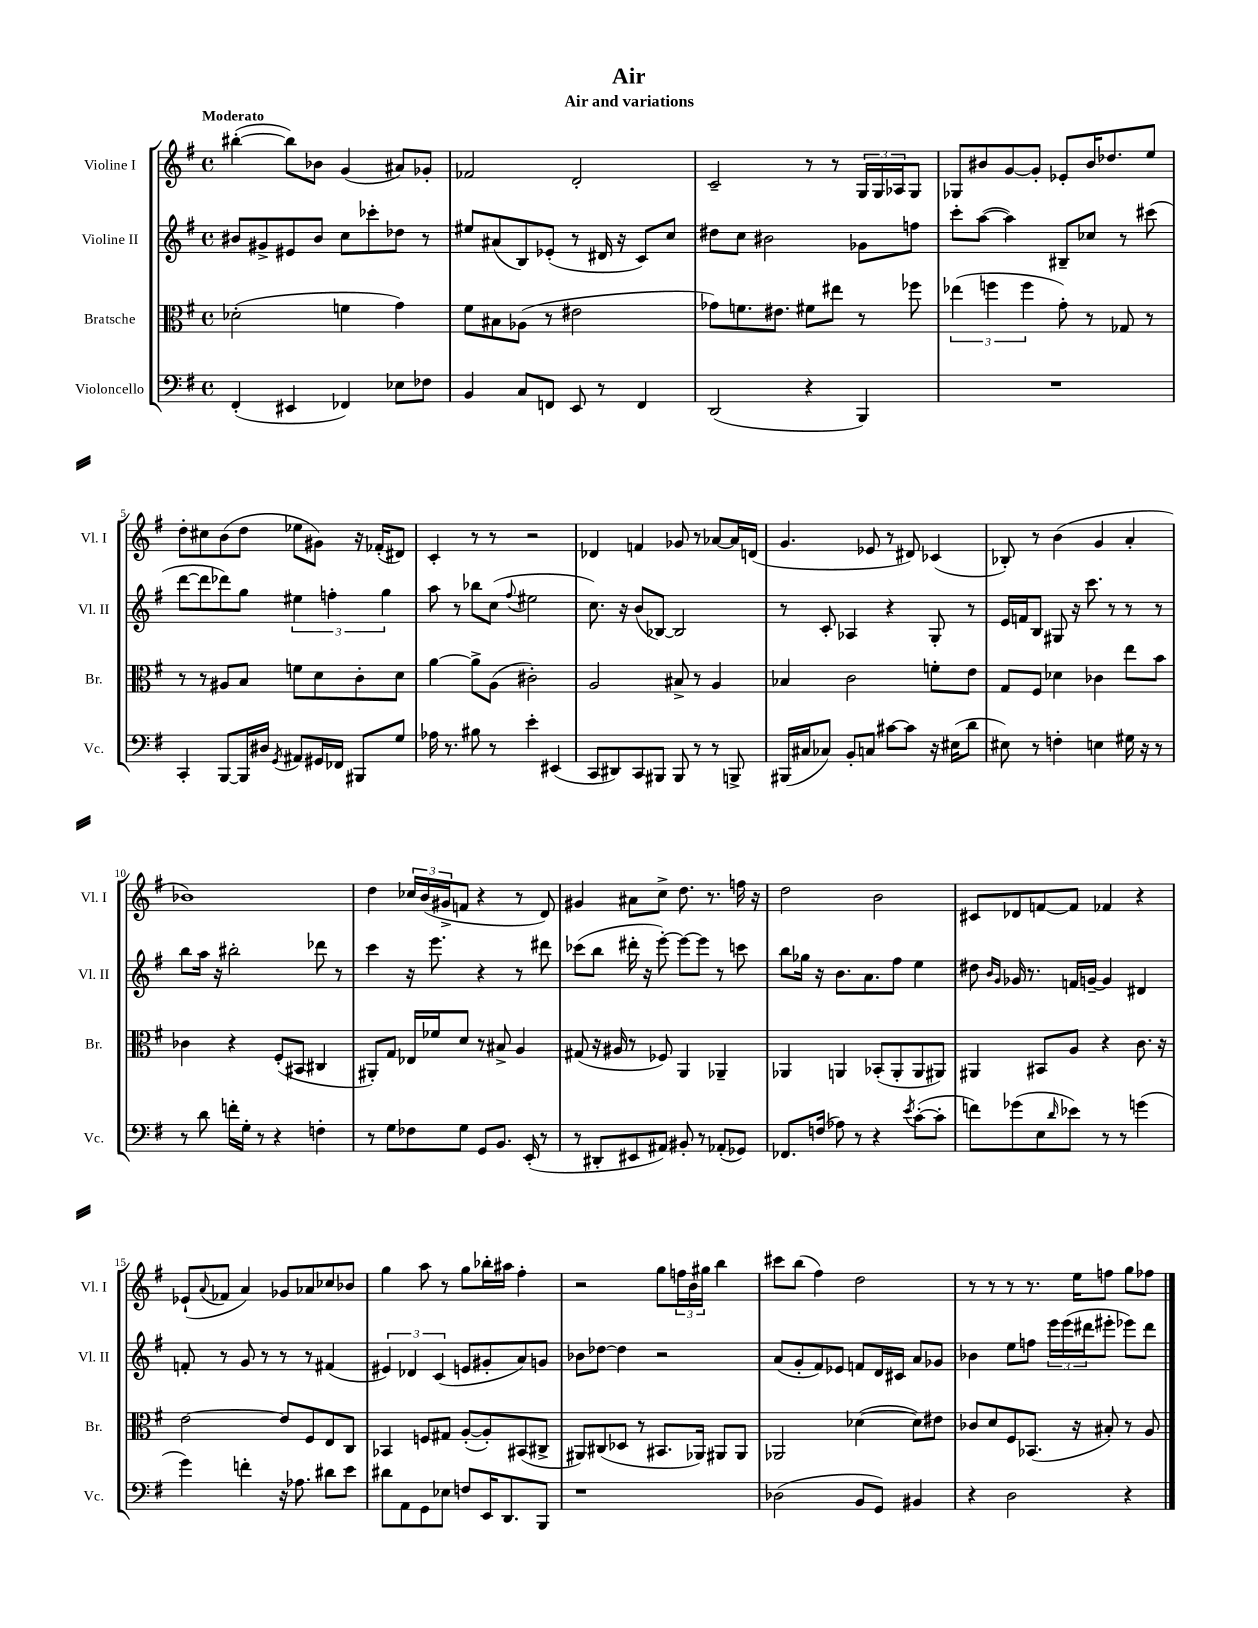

**kern	**kern	**kern	**kern
*part4	*part3	*part2	*part1
*staff4	*staff3	*staff2	*staff1
*I"Violoncello	*I"Bratsche	*I"Violine II	*I"Violine I
*I'Vc.	*I'Br.	*I'Vl. II	*I'Vl. I
*clefF4	*clefC3	*clefG2	*clefG2
*k[f#]	*k[f#]	*k[f#]	*k[f#]
*M4/4	*M4/4	*M4/4	*M4/4
*met(c)	*met(c)	*met(c)	*met(c)
=1	=1	=1	=1
!	!	!	!LO:TX:a:B:t=Moderato
(4FF#'/	(2d-X'\	8b#X/L	([4bb#X'\
.	.	8g#X^/	.
4EE#X/	.	8e#X/	8bb#\L])
.	.	8b#/J	8b-X\J
4FF-X/)	4fn\	8cc\L	(4g/
.	.	8ccc-X'\	.
8E-X\L	4g\)	8dd-X\J	8a#X/L)
8F-X\J	.	8r	8g-X'/J
=2	=2	=2	=2
4BB/	8f#\L	8ee#X/L	2f-X/
.	8B#X\	(8a#X/	.
8C/L	(8A-X\J	8B/)	.
8FFn/J	8r	(8e-X'/J	.
8EE/	2e#X\	8r	2d'/
8r	.	16d#X/	.
.	.	16r	.
4FF/	.	8c/L)	.
.	.	8cc/J	.
=3	=3	=3	=3
(2DD/	8g-X\L)	8dd#X\L	2c~/
.	8.fn\	8cc\J	.
.	.	2b#X\	.
.	8.e#X\J	.	.
4r	8f#X\L	.	8r
.	8ee#X\J	.	8r
4BBB/)	8r	8g-X\L	24G/LL
.	.	.	24G/
.	.	.	24A-X/J
.	8ff-X\	8ffn\J	8G/J
=4	=4	=4	=4
1r	(6ee-X\	8ccc'\L	8G-X/L
.	.	([8aa\J	8b#X/
.	6ffn\	.	.
.	.	4aa\])	[8g/
.	6ff\	.	.
.	.	.	8g'/J]
.	8g'\)	8B#X~/L	8e-X'/L
.	8r	8cc-X/J	16b#/K
.	.	.	8.dd-X/
.	8G-X/	8r	.
.	8r	(8ccc#X\	8ee/J
!!LO:LB:g=z
=5	=5	=5	=5
4CC'/	8r	[8ddd\L	8dd'\L
.	8r	8ddd\]	8cc#X\
[8BBB/L	8A#X/L	8ddd-X\)	(8b\
16BBB/L]	8B/J	8gg\J	8dd\J
16D#X/JJ	.	.	.
8qGG/	.	.	.
8AA#X/L	8fn\L	6ee#X\	8ee-X\L
16GG#X/L	8d\	.	8g#X\J)
.	.	6ffn'\	.
16FF-X/JJ	.	.	.
8BBB#X/L	8c'\	.	16r
.	.	.	(16f-X'/KL
.	.	6gg\	.
8G/J	8d\J	.	8d#X/J)
=6	=6	=6	=6
16A-X\	[4a\	8aa\	4c'/
8.r	.	.	.
.	.	8r	.
8B#X\	8a^\L]	8bb-X\L	8r
8r	(8A\J	(8cc\J	8r
.	.	8qqff#/	.
4e'\	2c#X'\)	2ee#X\	2r
(4EE#X/	.	.	.
=7	=7	=7	=7
8CC/L	2A/	8.cc\)	4d-X/
8DD#X/)	.	.	.
.	.	16r	.
8CC/	.	(8b/L	4fn/
8BBB#X/J	.	[8B-X/J)	.
8BBB#/	8B#X^/	2B-/]	8g-X/
8r	8r	.	8r
8r	4A/	.	[8a-X/L
8BBBn^/	.	.	16a-/L]
.	.	.	(16dn/JJ
=8	=8	=8	=8
(16BBB#X/LL	4B-X/	8r	4.g/
16C#X/J	.	.	.
8C-X/J)	.	8c'/	.
8BB'/L	2c\	4A-X/	.
8Cn/J	.	.	8e-X/
[8c#X\L	.	4r	8r
8c#\J]	.	.	8d#X/)
16r	8fn'\L	8G'/	(4c-X/
(16E#X\KL	.	.	.
8d\J	8e\J	8r	.
=9	=9	=9	=9
8E#X\)	8G/L	16e/LL	8B-X'/)
.	.	16fn/J	.
8r	8F#/J	8B/J	8r
4Fn'\	4d-X\	8G#X/	(4b\
.	.	16r	.
.	.	8.ccc\	.
4En\	4c-X\	.	4g/
.	.	8r	.
16G#X\	8ee\L	8r	4a'/
16r	.	.	.
8r	8b\J	8r	.
!!LO:LB:g=z
=10	=10	=10	=10
8r	4c-X\	8bb\L	1b-X)
8d\	.	16aa\Jk	.
.	.	16r	.
16fn'\LL	4r	2bb#X'\	.
16G'\JJ	.	.	.
8r	.	.	.
4r	(8F#'/L	.	.
.	8BB#X/J	.	.
4Fn'\	4C#X/	8ddd-X\	.
.	.	8r	.
=11	=11	=11	=11
8r	8AA#X'/L)	4ccc\	4dd\
8G\L	8G/J	.	.
8F-X\	16E-X/LL	16r	24cc-X/LL
.	.	.	(24b/
.	16f-X/J	8.eee\	.
.	.	.	24g#X^/J
8G\J	8d/J	.	8fn/J
8GG/L	8r	4r	4r
8.BB/J	8B#X^/	.	.
.	4A/	8r	8r
(16EE'/	.	.	.
8r	.	8ddd#X\	8d/)
=12	=12	=12	=12
8r	(8G#X/	(8ccc-X\L	4g#X/
8DD#X'/L	16r	8bb\J	.
.	16A#X/	.	.
8EE#X/	8r	16ddd#X'\	8a#X\L
.	.	16r	.
8AA#X/J)	8F-X/)	[8eee'\)	8cc^\J
8BB#X'/	4AA/	8eee\L_	8.dd\
8r	.	8eee\J]	.
.	.	.	8.r
(8AA-X'/L	4AA-X~/	8r	.
8GG-X/J)	.	8cccn\	16ffn\
.	.	.	16r
=13	=13	=13	=13
8.FF-X/L	4AA-X/	8bb\L	2dd\
.	.	16gg-X\Jk	.
(16Fn/Jk	.	16r	.
8A-X\)	4AAn/	8.b\L	.
8r	.	.	.
.	.	8.a\	.
4r	(8BB-X'/L	.	2b\
.	8AA'/	8ff#\J	.
8qe/	.	.	.
([8c'\L	8AA/	4ee\	.
8c'\J]	8AA#X/J)	.	.
=14	=14	=14	=14
8fn\L)	4AA#X/	8dd#X\	8c#X/L
.	.	16qqb/LL	.
.	.	16qqg/JJ	.
(8g-X\	.	16g-X/	8d-X/
.	.	8.r	.
8E\	8BB#X/L	.	[8fn/
16qqd/	.	.	.
8e-X\J)	8A/J	16fn/LL	8f/J]
.	.	[16gn~/JJ	.
8r	4r	4g/]	4f-X/
8r	.	.	.
(4gn\	8.c\	4d#X/	4r
.	16r	.	.
!!LO:LB:g=z
=15	=15	=15	=15
4g\)	[2e\	8fn'/	(8e-X`/L
.	.	.	8qqa/
.	.	8r	8f-X/J
4fn'\	.	8g/	4a/)
.	.	8r	.
16r	8e/L]	8r	8g-X/L
8.A-X\	.	.	.
.	8F#/	8r	8a-X/
8d#X\L	8E/	(4f#X/	8cc-X/
8e\J	8C/J	.	8b-X/J
=16	=16	=16	=16
8d#X\L	4BB-X/	6e#X/)	4gg\
8AA\	.	.	.
.	.	6d-X/	.
8GG\	8Fn/L	.	8aa\
.	.	(6c/	.
8E-X\J	8G#X/J	.	8r
8Fn/L	([8A'/L	8en/L	8gg\L
16EE/K	8A'/])	8g#X'/	16bb-X'\L
8.DD/	.	.	16aa#X\JJ
.	(8BB#X/	8a/)	4ff#'\
8BBB/J	8C#X^/J	8gn/J	.
=17	=17	=17	=17
1r	8AA#X/L)	8b-X\L	2r
.	(8C#X/	[8dd-X\J	.
.	8D-X/J	4dd-\]	.
.	8r	.	.
.	8.BB#X/L	2r	8gg\L
.	.	.	24ffn\L
.	.	.	24b\
.	16AA-X/Jk)	.	.
.	.	.	24gg#X\JJ
.	8AA#X/L	.	4bb\
.	8AA#/J	.	.
=18	=18	=18	=18
(2D-X\	2AA-X/	(8a/L	8ccc#X\L
.	.	8g'/	(8bb\J
.	.	8f#/)	4ff#\)
.	.	8e-X/J	.
8BB/L	([4d-X\	8fn/L	2dd\
8GG/J)	.	16d/L	.
.	.	16c#X/JJ	.
4BB#X/	8d-\L])	8a/L	.
.	8e#X\J	8g-X/J	.
=19	=19	=19	=19
4r	8c-X/L	4b-X\	8r
.	8d/	.	8r
2D\	8F#/	8ee\L	8r
.	(8.BB-X/J	8ffn\J	8.r
.	.	24eee\LL	.
.	.	(24eee\	.
.	16r	.	16ee\KL
.	.	24ddd#X\J	.
.	8B#X'/)	8eee#X'\J	8ffn\J
4r	8r	8eee-X\L)	8gg\L
.	8A/	8ddd#\J	8ff-X\J
==	==	==	==
*-	*-	*-	*-
